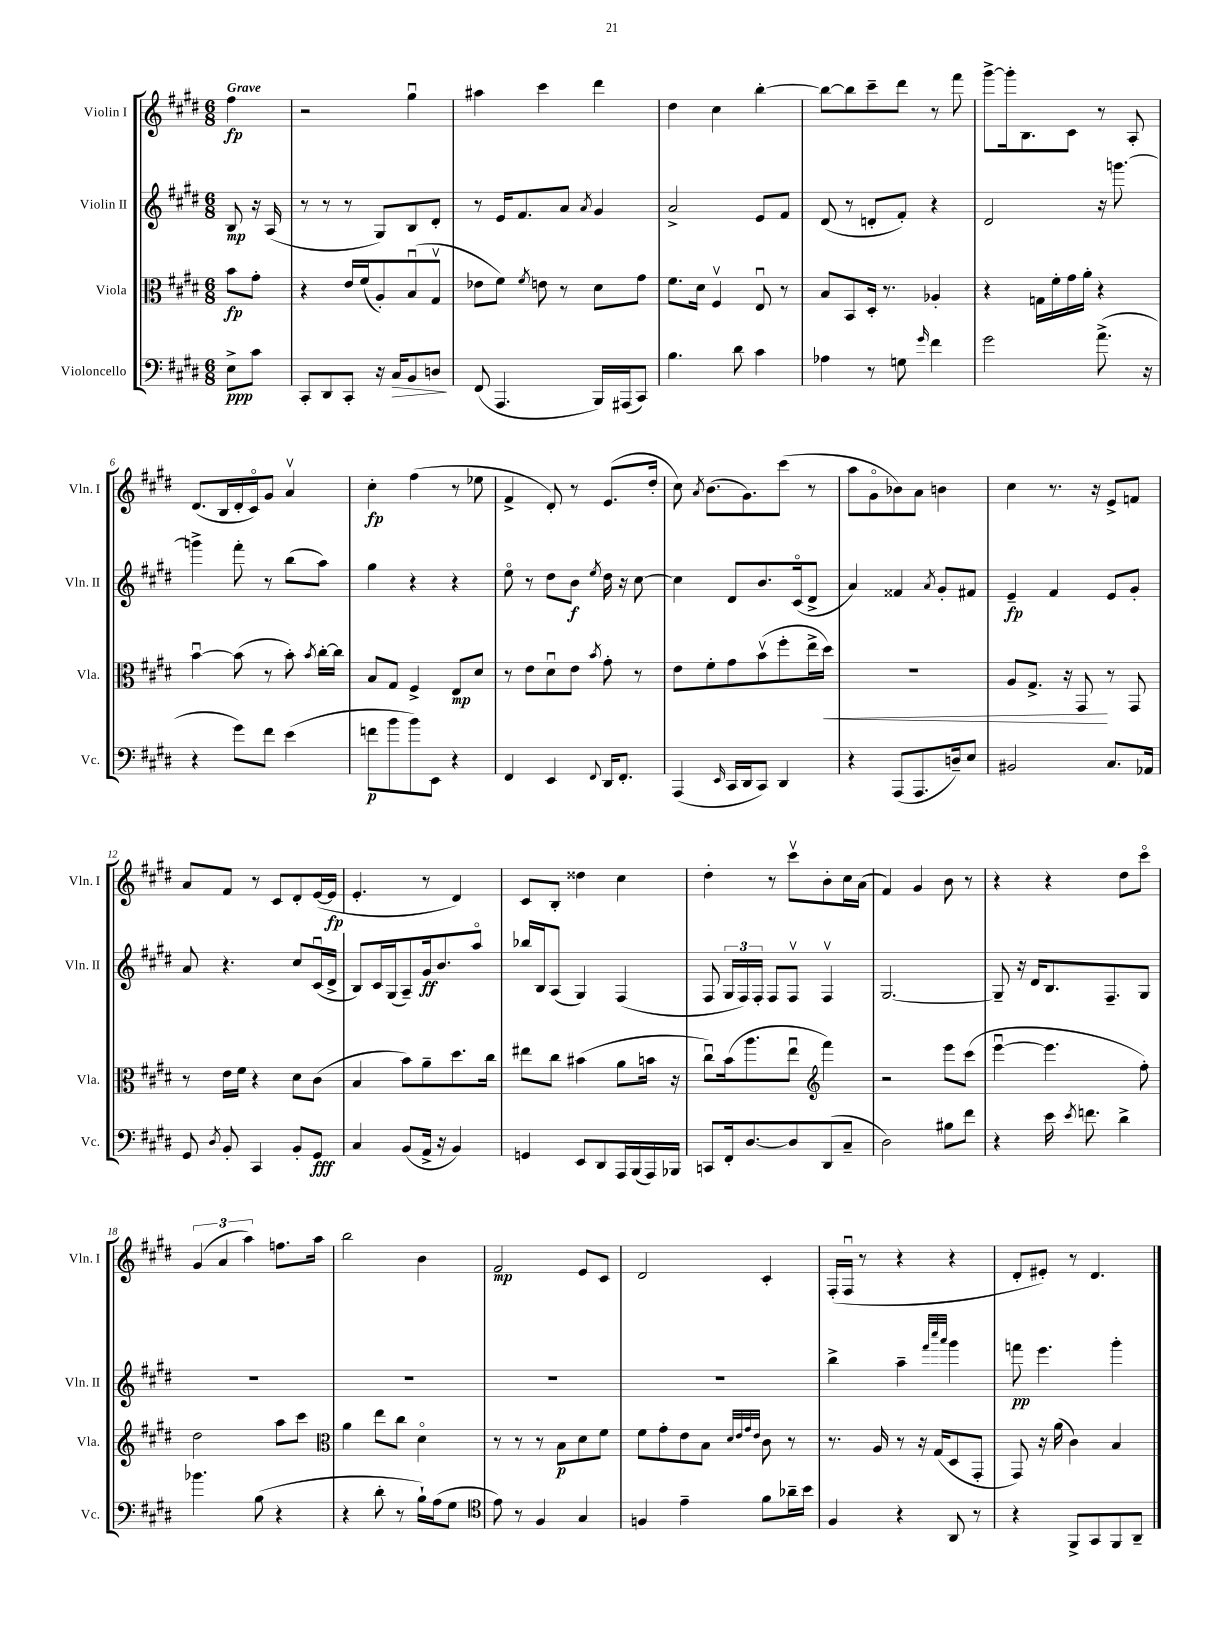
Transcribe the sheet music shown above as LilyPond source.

<<
\new StaffGroup <<
\new Staff = "s0" \with { instrumentName = "Violin I" shortInstrumentName = "Vln. I" } {
    \clef treble \key e \major \numericTimeSignature \time 6/8 \partial 4 \tempo "Grave"
    \autoBeamOff fis''4\fp |
    r2 gis''4\downbow |
    ais''4 cis'''4 dis'''4 |
    dis''4 cis''4 b''4~-. |
    b''8[~ b''8 cis'''8-- dis'''8] r8 fis'''8 |
    gis'''8[~-> gis'''16-. b8. cis'8] r8 a8-. |
    dis'8.[( b16 dis'16-. cis'16\flageolet) gis'8] a'4\upbow |
    cis''4-.\fp fis''4( r8 ees''8 |
    fis'4-> dis'8-.) r8 e'8.[( dis''16]-. |
    cis''8) \acciaccatura { a'8 } b'8.[( gis'8.) cis'''8]( r8 |
    a''8[ gis'8\flageolet bes'8) a'8] b'4 |
    cis''4 r8. r16 e'8[-> f'8] |
    a'8[ fis'8] r8 cis'8[ dis'8-. e'16~( e'16]\fp |
    e'4.-. r8 dis'4) |
    cis'8[ b8]-. disis''4 cis''4 |
    dis''4-. r8 cis'''8[\upbow b'8-. cis''16 a'16]( |
    fis'4) gis'4 b'8 r8 |
    r4 r4 dis''8[ cis'''8]\flageolet |
    \tuplet 3/2 { gis'4( a'4 a''4) } f''8.[ a''16] |
    b''2 b'4 |
    fis'2\mp e'8[ cis'8] |
    dis'2 cis'4-. |
    fis16[-.( fis16]\downbow r8 r4 r4 |
    dis'8[-. eis'8]-.) r8 dis'4. \bar "|." |
}
\new Staff = "s1" \with { instrumentName = "Violin II" shortInstrumentName = "Vln. II" } {
    \clef treble \key e \major \numericTimeSignature \time 6/8 \partial 4
    \autoBeamOff b8\mp r16 a16( |
    r8 r8 r8 gis8[) b8 dis'8]-. |
    r8 e'16[ fis'8. a'8] \acciaccatura { a'8 } gis'4 |
    a'2-> e'8[ fis'8] |
    dis'8( r8 d'8[-. fis'8]-.) r4 |
    dis'2 r16 g'''8.~ |
    g'''4-> fis'''8-. r8 b''8[( a''8]) |
    gis''4 r4 r4 |
    e''8\flageolet r8 dis''8[ b'8]\f \acciaccatura { e''8 } dis''16 r16 cis''8~ |
    cis''4 dis'8[ b'8. cis'16\flageolet( dis'8]-> |
    a'4) fisis'4 \acciaccatura { a'8 } gis'8[-. fis'8] |
    e'4--\fp fis'4 e'8[ gis'8]-. |
    a'8 r4. cis''8[ cis'16\downbow( dis'16]-> |
    b8[) cis'16 gis16( a8--) gis'16\ff b'8. a''8]\flageolet |
    bes''16[ b16 a8]( gis4) fis4( |
    fis8 \tuplet 3/2 { gis16[ fis16) fis16]-. } fis8[ fis8]\upbow fis4\upbow |
    gis2.~ |
    gis8-- r16 dis'16[ b8. fis8.-- gis8] |
    R2. |
    R2. |
    R2. |
    R2. |
    b''4-> a''4-- \grace { fis'''32[ cis''''32 a'''32] } gis'''4 |
    f'''8\pp e'''4. gis'''4-. \bar "|." |
}
\new Staff = "s2" \with { instrumentName = "Viola" shortInstrumentName = "Vla." } {
    \clef alto \key e \major \numericTimeSignature \time 6/8 \partial 4
    \autoBeamOff b'8[\fp gis'8]-. |
    r4 e'16[ fis'16( a8-.) b8\downbow( gis8]\upbow |
    ees'8[ fis'8]) \acciaccatura { fis'8 } e'8 r8 dis'8[ gis'8] |
    fis'8.[ dis'16] fis4\upbow e8\downbow r8 |
    b8[ b,8 dis16]-. r8. aes4-. |
    r4 g16[ fis'16-. gis'16 a'16]-. r4 |
    b'4~\downbow b'8( r8 b'8-.) \acciaccatura { b'8 } cis''16[~-. cis''16] |
    b8[ gis8] fis4-> e8[\mp dis'8] |
    r8 e'8[ dis'8\downbow e'8] \acciaccatura { b'8 } gis'8-. r8 |
    e'8[ fis'8-. gis'8 b'8\upbow( fis''8-. e''16-> dis''16]\<) |
    R2. |
    a8[ gis8.]-> r16 gis,8\! r8 gis,8 |
    r8 e'16[ fis'16] r4 dis'8[ cis'8]( |
    b4 b'8[) a'8-- dis''8. cis''16] |
    eis''8[ cis''8] bis'4( a'8[ b'16] r16 |
    cis''8[\downbow) b'16( a''8. e''8]\downbow \clef treble fis'''4) |
    r2 e'''8[ cis'''8]( |
    e'''4~\downbow e'''4. fis''8-.) |
    dis''2 a''8[ cis'''8] |
    \clef alto a'4 e''8[ cis''8] dis'4\flageolet |
    r8 r8 r8 b8[\p dis'8 fis'8] |
    fis'8[ gis'8-. e'8 b8] \grace { dis'32[ e'32 gis'32 e'32] } cis'8 r8 |
    r8. a16 r8 r16 gis16[( dis8 gis,8]-. |
    gis,8) r16 a'16( cis'4) b4 \bar "|." |
}
\new Staff = "s3" \with { instrumentName = "Violoncello" shortInstrumentName = "Vc." } {
    \clef bass \key e \major \numericTimeSignature \time 6/8 \partial 4
    \autoBeamOff e8[->\ppp cis'8] |
    cis,8[-. dis,8 cis,8]-. r16 cis16[\> b,8 d8]\! |
    fis,8( a,,4. b,,16[) ais,,16( cis,8]) |
    b4. dis'8 cis'4 |
    aes4 r8 g8 \grace { gis'16 } fis'4 |
    gis'2 a'8.->( r16 |
    r4 gis'8[) fis'8] e'4( |
    f'8[\p b'8 b'8) e,8] r4 |
    fis,4 e,4 \appoggiatura { fis,8 } dis,16[ fis,8.]-. |
    a,,4( \grace { e,16 } cis,16[ dis,16 cis,8]) dis,4 |
    r4 a,,8[( a,,8. d16--) e8] |
    bis,2 cis8.[ aes,16] |
    gis,8 \acciaccatura { dis8 } b,8-. cis,4 b,8[-. gis,8]\fff |
    cis4 b,8[( a,16]-> r16 b,4) |
    g,4 e,8[ dis,8 a,,16 b,,16( a,,16) bes,,16] |
    c,8[ fis,16-. dis8.~ dis8 dis,8( cis8]-- |
    dis2) bis8[ fis'8] |
    r4 e'16 \acciaccatura { e'8 } f'8. dis'4-> |
    bes'4. b8( r4 |
    r4 dis'8-. r8 b16[-!) a16( gis8] |
    \clef tenor e'8) r8 fis4 gis4 |
    f4 e'4-- fis'8[ aes'16-- b'16] |
    fis4 r4 a,8 r8 |
    r4 fis,8[-> gis,8 fis,8 a,8]-- \bar "|." |
}
>>
>>
